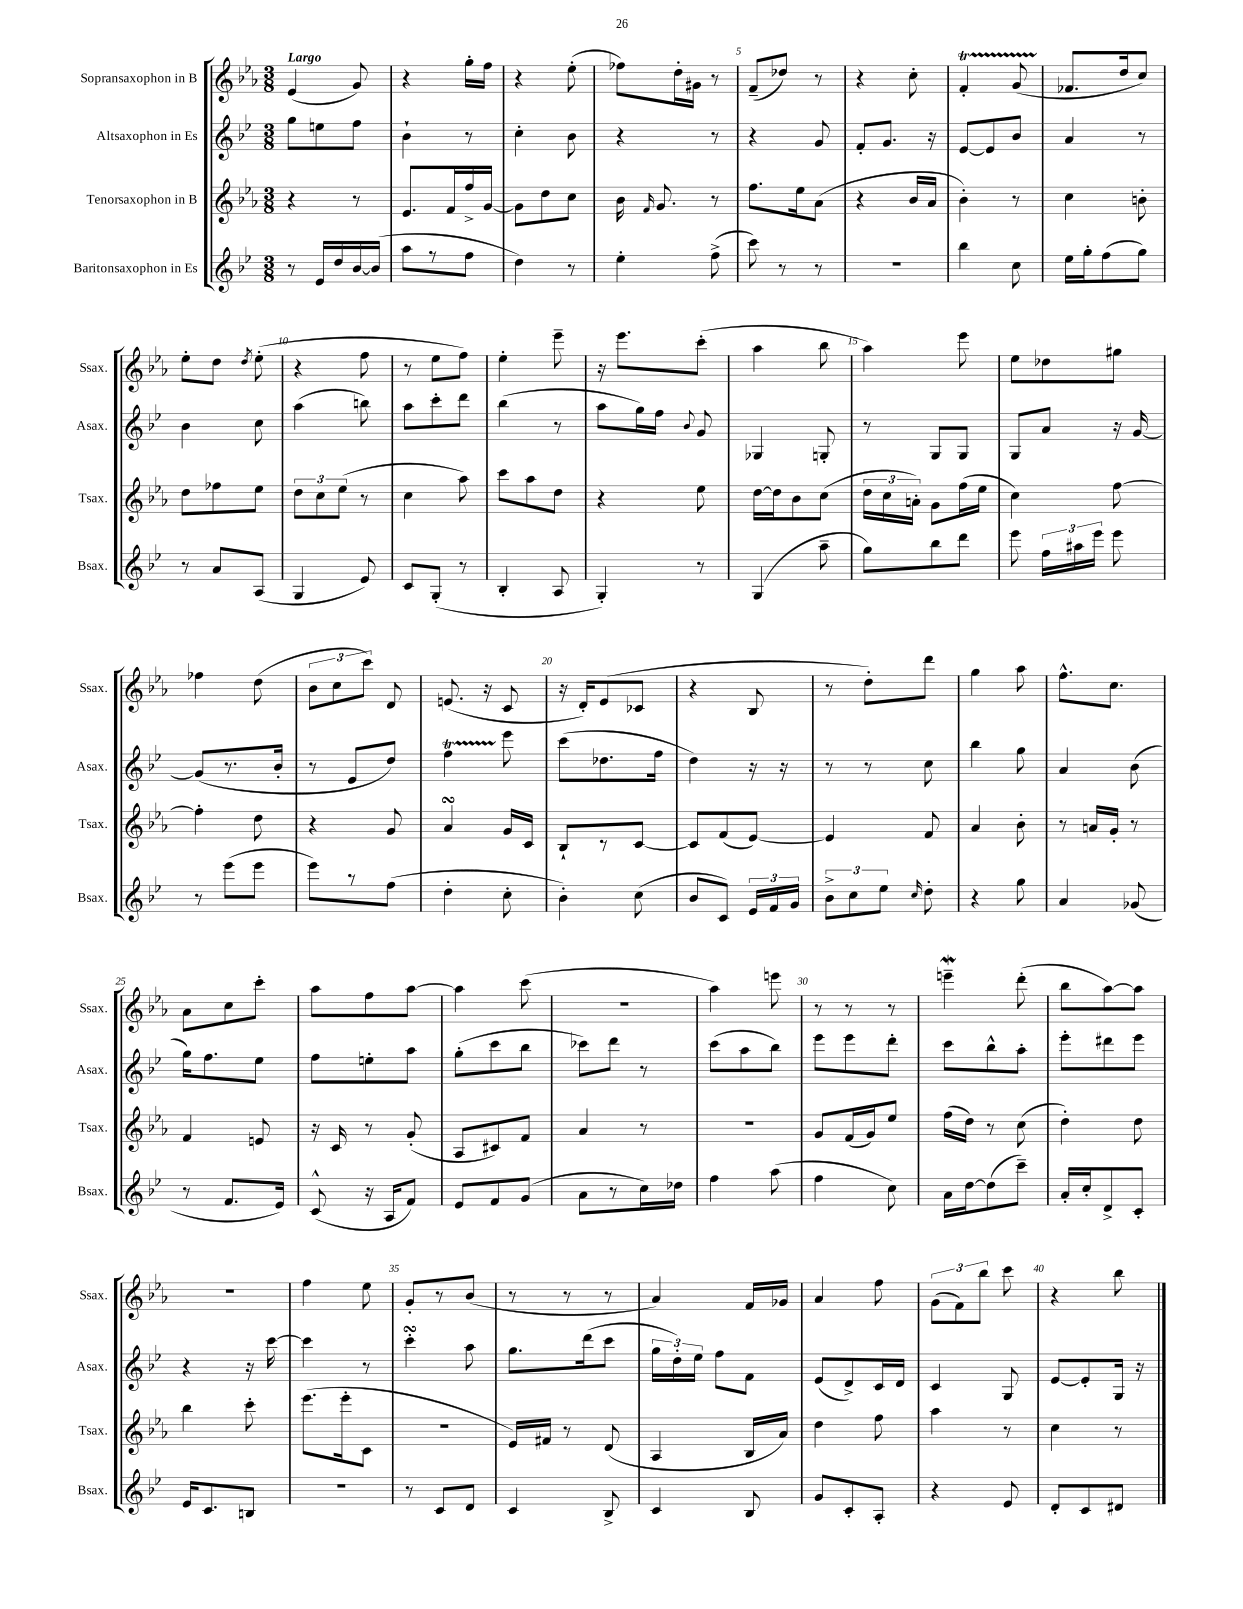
<<
\new StaffGroup <<
\new Staff = "s0" \with { instrumentName = "Sopransaxophon in B" shortInstrumentName = "Ssax." } {
    \clef treble \key ees \major \numericTimeSignature \time 3/8 \tempo "Largo"
    \autoBeamOff ees'4( g'8) |
    r4 g''16[-. f''16] |
    r4 ees''8-.( |
    fes''8[) d''16-. gis'16] r8 |
    f'8[--( des''8]) r8 |
    r4 c''8-. |
    f'4-.\startTrillSpan g'8( |
    fes'8.[\stopTrillSpan d''16 c''8]) |
    ees''8[-. d''8] \acciaccatura { d''8 } ees''8-.( |
    r4 f''8 |
    r8 ees''8[ f''8]) |
    ees''4-. ees'''8-- |
    r16 ees'''8.[ c'''8]-.( |
    aes''4 bes''8 |
    aes''4) ees'''8 |
    ees''8[ des''8 gis''8] |
    fes''4 d''8( |
    \tuplet 3/2 { bes'8[ c''8 c'''8]) } d'8 |
    e'8.( r16 c'8 |
    r16 d'16[-.) ees'8( ces'8] |
    r4 bes8 |
    r8 d''8[-.) d'''8] |
    g''4 aes''8 |
    f''8.[-^ c''8.] |
    aes'8[ c''8 c'''8]-. |
    aes''8[ f''8 aes''8]~ |
    aes''4 c'''8( |
    R4. |
    aes''4) e'''8 |
    r8 r8 r8 |
    e'''4--\mordent d'''8-.( |
    bes''8[ aes''8~) aes''8] |
    R4. |
    f''4 ees''8 |
    g'8[-. r8 bes'8]( |
    r8 r8 r8 |
    aes'4) f'16[ ges'16] |
    aes'4 f''8 |
    \tuplet 3/2 { g'8[( f'8) bes''8] } c'''8 |
    r4 bes''8 \bar "|." |
}
\new Staff = "s1" \with { instrumentName = "Altsaxophon in Es" shortInstrumentName = "Asax." } {
    \clef treble \key bes \major \numericTimeSignature \time 3/8
    \autoBeamOff g''8[ e''8 f''8] |
    bes'4-! r8 |
    c''4-. bes'8 |
    r4 r8 |
    r4 g'8 |
    f'8[-. g'8.] r16 |
    ees'8[~ ees'8 bes'8] |
    a'4 r8 |
    bes'4 c''8 |
    a''4( b''8) |
    a''8[ c'''8-. d'''8] |
    bes''4( r8 |
    a''8[ g''16) f''16] \appoggiatura { bes'8 } g'8 |
    ges4 g8-. |
    r8 g8[ g8] |
    g8[ a'8] r16 g'16~ |
    g'8[( r8. bes'16]-. |
    r8 ees'8[ d''8]) |
    f''4\startTrillSpan ees'''8\stopTrillSpan |
    c'''8[( des''8. f''16] |
    d''4) r16 r16 |
    r8 r8 c''8 |
    bes''4 g''8 |
    a'4 bes'8( |
    g''16[) f''8. ees''8] |
    f''8[ e''8-. a''8] |
    g''8[-.( c'''8 bes''8] |
    ces'''8[) d'''8] r8 |
    c'''8[( a''8 bes''8]) |
    ees'''8[ ees'''8 d'''8]-. |
    c'''8[ bes''8-^ a''8]-. |
    ees'''8[-. dis'''8 ees'''8] |
    r4 r16 c'''16~ |
    c'''4 r8 |
    c'''4-.\turn a''8 |
    g''8.[ d'''16( c'''8] |
    \tuplet 3/2 { g''16[ d''16-.) ees''16] } f''8[ f'8] |
    ees'8[( d'8->) c'16 d'16] |
    c'4 g8 |
    ees'8[~ ees'8-. g16] r16 \bar "|." |
}
\new Staff = "s2" \with { instrumentName = "Tenorsaxophon in B" shortInstrumentName = "Tsax." } {
    \clef treble \key ees \major \numericTimeSignature \time 3/8
    \autoBeamOff r4 r8 |
    ees'8.[ f'16 f''16-> g'16]~ |
    g'8[ d''8 c''8] |
    bes'16 \grace { f'16 } g'8. r8 |
    f''8.[ ees''16 aes'8]( |
    r4 bes'16[ aes'16] |
    bes'4-.) r8 |
    c''4 b'8-. |
    d''8[ fes''8 ees''8] |
    \tuplet 3/2 { d''8[ c''8 ees''8]( } r8 |
    c''4 aes''8) |
    c'''8[ aes''8 d''8] |
    r4 ees''8 |
    d''16[~ d''16 bes'8 c''8]( |
    \tuplet 3/2 { d''16[ c''16 a'16]-.) } g'8[ f''16( ees''16] |
    c''4) f''8~ |
    f''4-. d''8 |
    r4 g'8 |
    aes'4\turn g'16[ c'16] |
    bes8[-! r8 c'8]~ |
    c'8[ f'8( ees'8]~) |
    ees'4 f'8 |
    aes'4 bes'8-. |
    r8 a'16[ g'16]-. r8 |
    f'4 e'8 |
    r16 c'16 r8 g'8-.( |
    aes8[ cis'8) f'8] |
    aes'4 r8 |
    r4. |
    g'8[ f'16( g'16) ees''8] |
    f''16[( d''16]) r8 c''8( |
    d''4-.) d''8 |
    bes''4 c'''8-. |
    ees'''8.[( ees'''16-. c'8] |
    R4. |
    ees'16[) fis'16] r8 d'8( |
    aes4 bes16[ aes'16]) |
    d''4 f''8 |
    aes''4 r8 |
    c''4 r8 \bar "|." |
}
\new Staff = "s3" \with { instrumentName = "Baritonsaxophon in Es" shortInstrumentName = "Bsax." } {
    \clef treble \key bes \major \numericTimeSignature \time 3/8
    \autoBeamOff r8 ees'16[ d''16 bes'16~ bes'16]( |
    a''8[ r8 f''8] |
    d''4) r8 |
    ees''4-. f''8->( |
    c'''8) r8 r8 |
    R4. |
    bes''4 c''8 |
    ees''16[ g''16-. f''8( g''8]) |
    r8 a'8[ a8]( |
    g4 ees'8) |
    c'8[ g8]-.( r8 |
    bes4-. a8 |
    g4-.) r8 |
    g4( a''8-- |
    g''8[) bes''8 d'''8] |
    ees'''8 \tuplet 3/2 { f''16[ ais''16 ees'''16] } ees'''8 |
    r8 ees'''8[( ees'''8] |
    ees'''8[) r8 f''8]( |
    d''4-. c''8-. |
    bes'4-.) c''8( |
    bes'8[ c'8]) \tuplet 3/2 { ees'16[ f'16 g'16] } |
    \tuplet 3/2 { bes'8[-> c''8 ees''8] } \grace { c''16 } d''8-. |
    r4 g''8 |
    a'4 ges'8( |
    r8 f'8.[ ees'16]) |
    c'8-^( r16 a16[ f'8]) |
    ees'8[ f'8 g'8]( |
    a'8[ r8 c''16) des''16] |
    f''4 a''8( |
    f''4 c''8) |
    a'16[ d''16~ d''8( c'''8]--) |
    a'16[-. c''16-. d'8-> c'8]-. |
    ees'16[ c'8. b8] |
    R4. |
    r8 c'8[ d'8] |
    c'4 bes8-> |
    c'4 bes8 |
    g'8[ c'8-. a8]-. |
    r4 ees'8 |
    d'8[-. c'8 dis'8] \bar "|." |
}
>>
>>
\layout { \context { \Score \override BarNumber.break-visibility = ##(#f #t #t) barNumberVisibility = #(every-nth-bar-number-visible 5) } }
